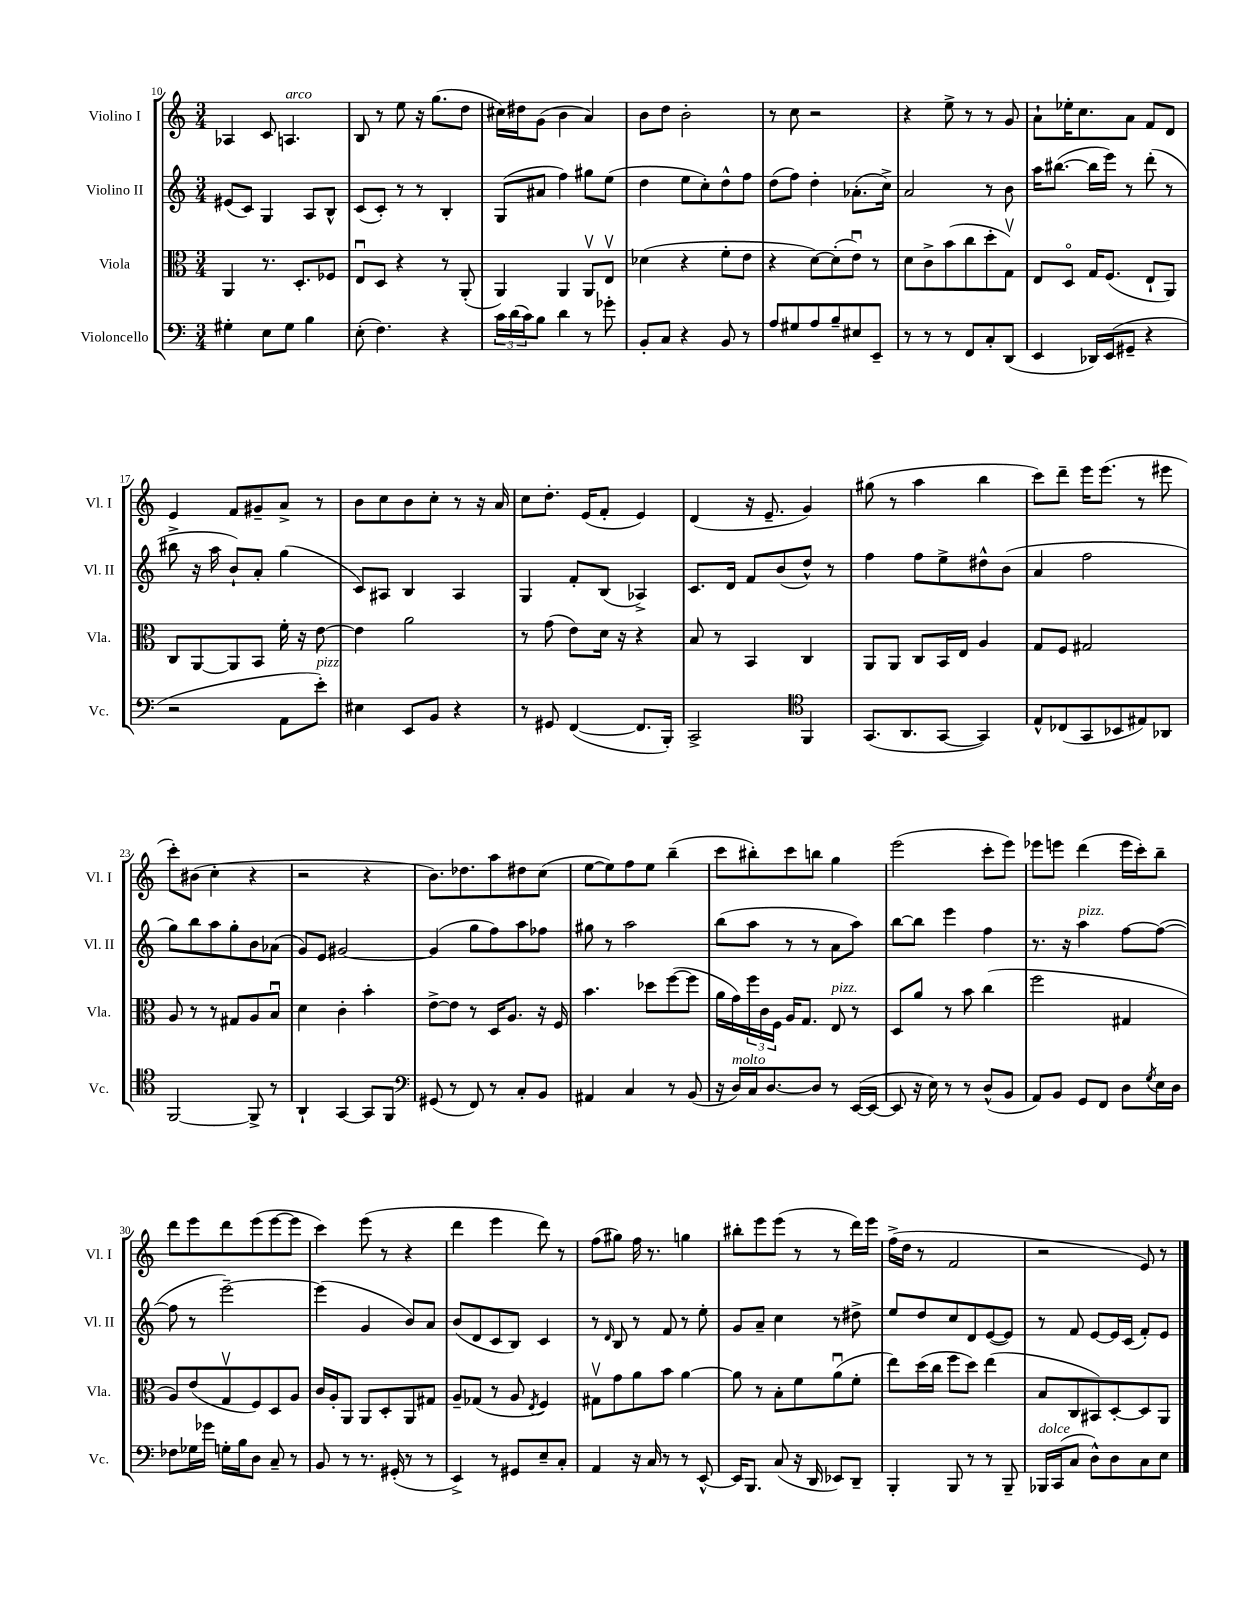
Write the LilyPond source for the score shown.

<<
\new StaffGroup <<
\new Staff = "s0" \with { instrumentName = "Violino I" shortInstrumentName = "Vl. I" } {
    \clef treble \key c \major \numericTimeSignature \time 3/4
    aes4 c'8 a4.^\markup { \italic "arco" } |
    b8 r8 e''8 r16 g''8.( d''8 |
    cis''16) dis''16 g'8( b'4 a'4) |
    b'8 d''8 b'2-. |
    r8 c''8 r2 |
    r4 e''8-> r8 r8 g'8 |
    a'8-! ees''16-. c''8. a'8 f'8 d'8 |
    e'4 f'8 gis'8-- a'8-> r8 |
    b'8 c''8 b'8 c''8-. r8 r16 a'16 |
    c''8 d''8.-. e'16( f'8-. e'4) |
    d'4( r16 e'8.-- g'4) |
    gis''8( r8 a''4 b''4 |
    c'''8) d'''8-- e'''16 e'''8.( r8 eis'''8 |
    c'''8-.) bis'8( c''4-. r4 |
    r2 r4 |
    b'8.) des''8. a''8 dis''8 c''8( |
    e''8~ e''8) f''8 e''8 b''4--( |
    c'''8 bis''8-.) c'''8 b''8 g''4 |
    e'''2( c'''8-. e'''8) |
    ees'''8 e'''8 d'''4( e'''16 c'''16-.) b''8-- |
    d'''8 e'''8 d'''8 e'''8( e'''8~ e'''8 |
    c'''4) e'''8( r8 r4 |
    d'''4 e'''4 d'''8) r8 |
    f''8( gis''8) f''16 r8. g''4 |
    bis''8-. e'''8 e'''8( r8 r8 d'''16) e'''16 |
    f''16->( d''16 r8 f'2 |
    r2 e'8) r8 \bar "|." |
}
\new Staff = "s1" \with { instrumentName = "Violino II" shortInstrumentName = "Vl. II" } {
    \clef treble \key c \major \numericTimeSignature \time 3/4
    eis'8( c'8) g4 a8 b8-^ |
    c'8( c'8-.) r8 r8 b4-. |
    g8( ais'8 f''4) gis''8 e''8( |
    d''4 e''8 c''8-.) d''8-^ f''8 |
    d''8( f''8) d''4-. aes'8.-.( c''16->) |
    a'2 r8 b'8 |
    a''16 bis''8.~( bis''16 e'''16) r8 d'''8-.( r8 |
    bis''8-> r16 a''16 b'8-!) a'8-. g''4( |
    c'8) ais8 b4 ais4 |
    g4 f'8-. b8( aes4->) |
    c'8. d'16 f'8 b'8( d''8-^) r8 |
    f''4 f''8 e''8-> dis''8-^ b'8( |
    a'4 f''2 |
    g''8) b''8 a''8 g''8-. b'8 aes'8( |
    g'8) e'8 gis'2~ |
    gis'4( g''8 f''8) a''8 fes''8 |
    gis''8 r8 a''2 |
    b''8( a''8 r8 r8 a'8 a''8) |
    b''8~ b''8 e'''4 f''4 |
    r8. r16 a''4^\markup { \italic "pizz." } f''8~ f''8~( |
    f''8 r8 e'''2~--) |
    e'''4( g'4 b'8) a'8 |
    b'8( d'8 c'8 b8) c'4 |
    r8 \grace { d'16 } b8 r8 f'8 r8 e''8-. |
    g'8 a'8-- c''4 r8 dis''8-> |
    e''8 d''8 c''8 d'8 e'8~( e'8) |
    r8 f'8 e'8~ e'16 c'16( f'8-.) e'8 \bar "|." |
}
\new Staff = "s2" \with { instrumentName = "Viola" shortInstrumentName = "Vla." } {
    \clef alto \key c \major \numericTimeSignature \time 3/4
    a,4 r8. d8.-. fes8 |
    e8\downbow d8 r4 r8 a,8-.( |
    a,4) a,4 a,8\upbow e8\upbow |
    des'4( r4 f'8-. e'8 |
    r4 d'8~) d'8-.( e'8\downbow) r8 |
    d'8 c'8-> b'8( c''8 d''8-. g8\upbow) |
    e8 d8\flageolet g16 f8.( e8-! a,8) |
    c8 a,8~ a,8 b,8 f'16-. r16 e'8~ |
    e'4 a'2 |
    r8 g'8( e'8) d'16 r16 r4 |
    b8 r8 b,4 c4 |
    a,8 a,8 c8 b,16 e16 a4 |
    g8 f8 gis2 |
    a8 r8 r8 gis8 a8 b8\downbow |
    d'4 c'4-. b'4-. |
    e'8~-> e'8 r8 d16 a8. r16 f16 |
    b'4. des''8 f''8~( f''8 |
    a'16 g'16) \tuplet 3/2 { f''16 c'16 f16 } a16 g8. e8^\markup { \italic "pizz." } r8 |
    d8 a'8 r8 b'8 c''4( |
    f''2 gis4 |
    a8) e'8( g8\upbow f8) d8 a8 |
    c'16 a16-. a,8 a,8 d8-. a,8 gis8 |
    a8-- ges8( r8 a8 \acciaccatura { e8 } f4) |
    gis8\upbow g'8 a'8 b'8 a'4~ |
    a'8 r8 b8-. f'8 a'8\downbow( f'8-. |
    e''8) d''16( c''16 f''8 d''8) e''4( |
    b8 c8 bis,8) d8~-. d8 a,8 \bar "|." |
}
\new Staff = "s3" \with { instrumentName = "Violoncello" shortInstrumentName = "Vc." } {
    \clef bass \key c \major \numericTimeSignature \time 3/4
    gis4-. e8 gis8 b4 |
    e8-.( f4.) r4 |
    \tuplet 3/2 { c'16 d'16( c'16) } b8 d'4 r8 ges'8-. |
    b,8-. c8 r4 b,8 r8 |
    a8 gis8 a8 b8-- eis8 e,8-- |
    r8 r8 r8 f,8 c8-. d,8( |
    e,4 des,16) e,16( gis,8-- r4 |
    r2 a,8 e'8-.^\markup { \italic "pizz." }) |
    eis4 e,8 b,8 r4 |
    r8 gis,8 f,4~( f,8. b,,16-.) |
    c,2-> \clef tenor f,4 |
    g,8.( a,8. g,8~ g,4) |
    e8-^ ces8( g,8 bes,8 eis8) aes,8 |
    f,2~ f,8-> r8 |
    a,4-! g,4~ g,8 f,8 |
    \clef bass gis,8( r8 f,8) r8 c8-. b,8 |
    ais,4 c4 r8 b,8( |
    r16 d16^\markup { \italic "molto" }) c16 d8.~ d8 r8 e,16~( e,16~ |
    e,8 r16 e16) r8 r8 d8-^( b,8 |
    a,8) b,8 g,8 f,8 d8 \acciaccatura { g8 } e16 d16 |
    fes8 ges16 ges'16 g16-. b16 d8 c8-- r8 |
    b,8 r8 r8. gis,16-.( r8 r8 |
    e,4->) r8 gis,8 e8-- c8-. |
    a,4 r16 c16 r8 r8 e,8~-^ |
    e,16 b,,8. c8( r16 d,16 ees,8) d,8-- |
    b,,4-. b,,8 r8 r8 b,,8-- |
    bes,,16^\markup { \italic "dolce" } c,16( c8 d8-^) d8 c8 e8 \bar "|." |
}
>>
>>
\layout { \context { \Score currentBarNumber = #10 } }
